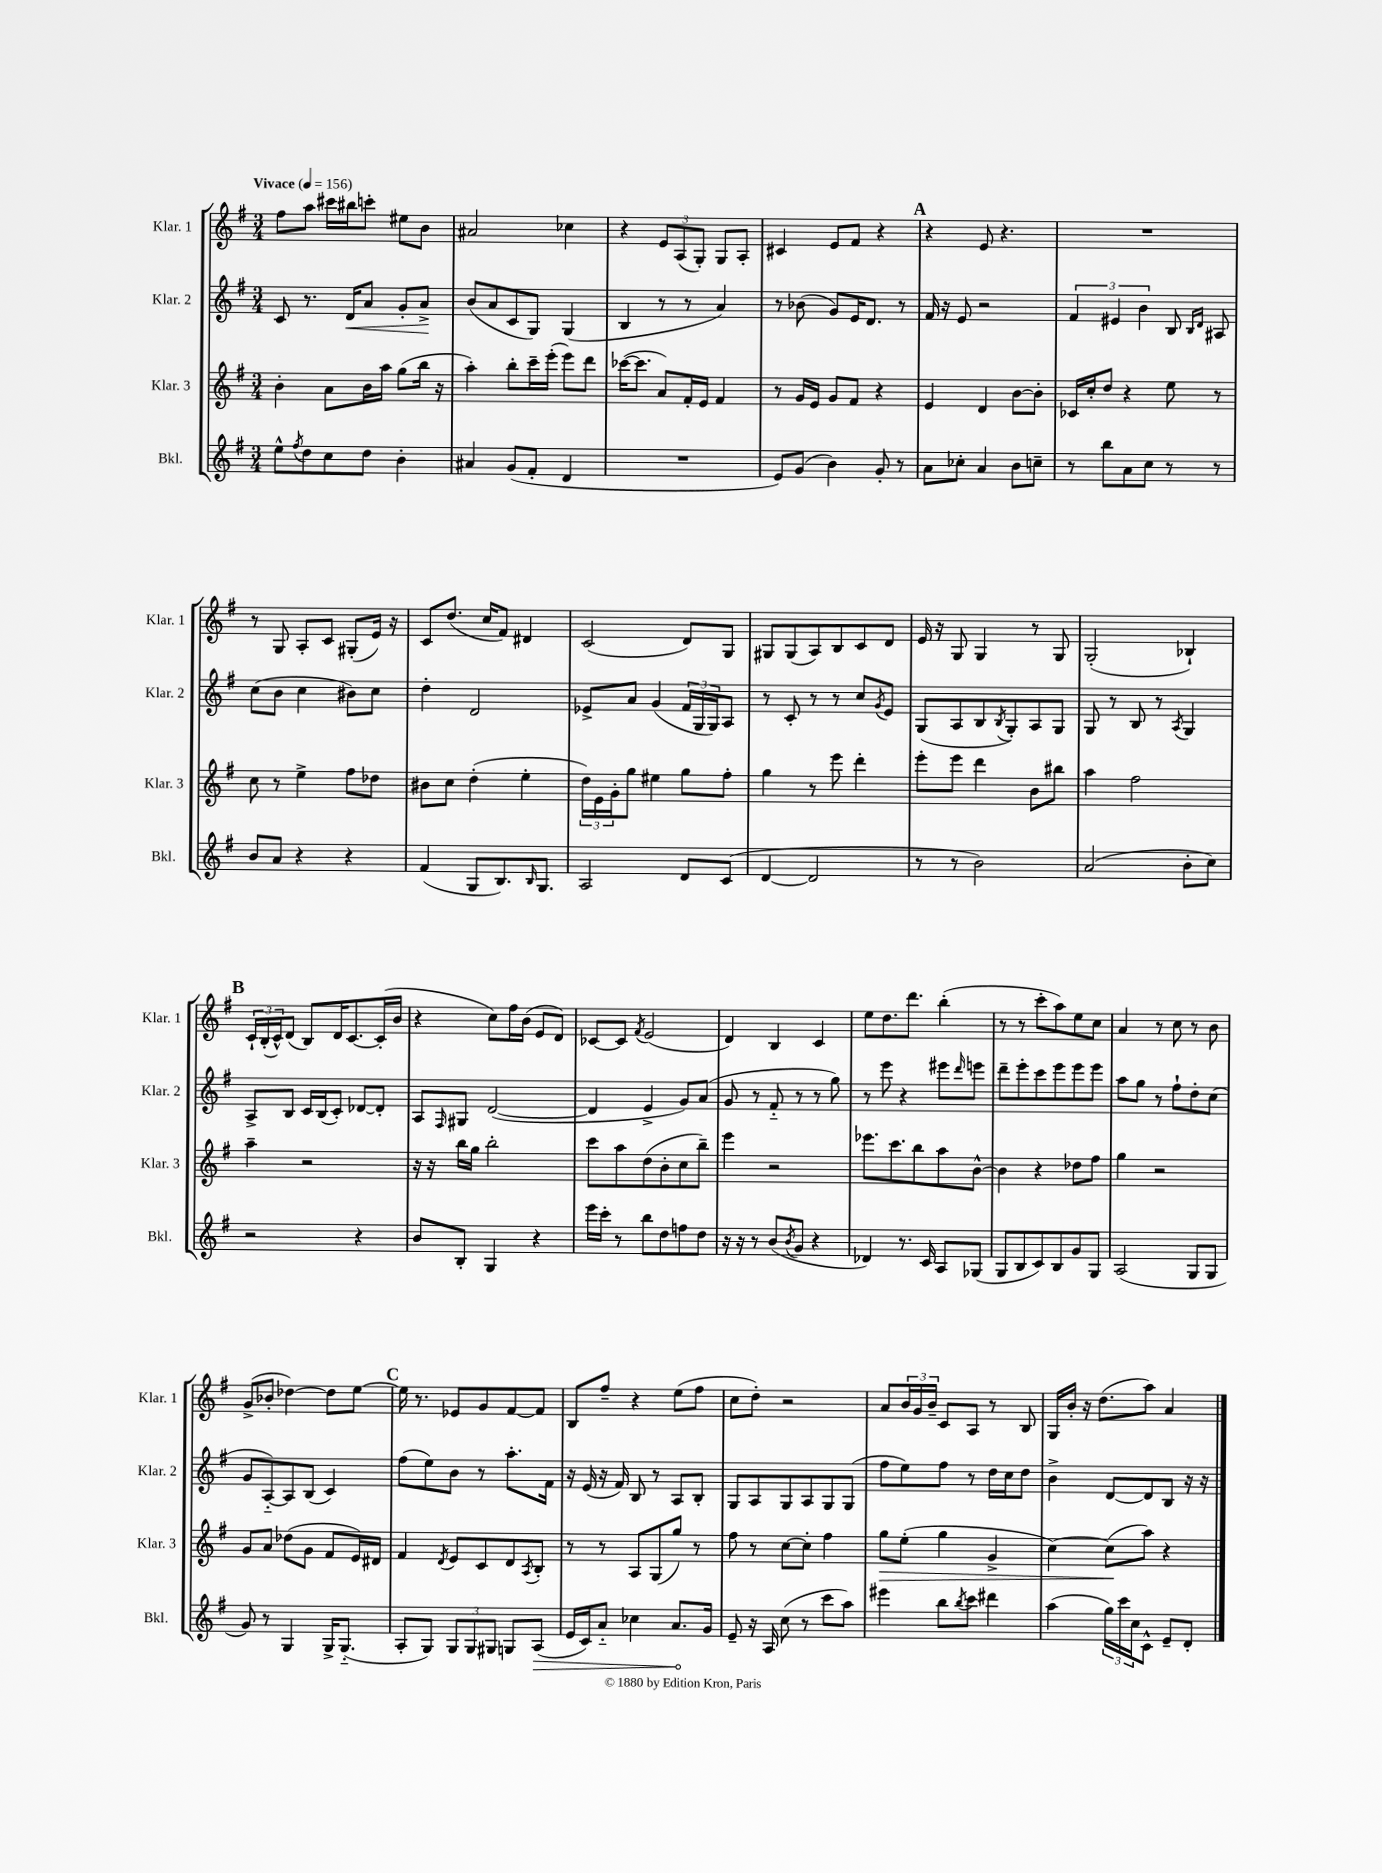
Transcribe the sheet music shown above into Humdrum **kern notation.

**kern	**kern	**kern	**kern
*staff4	*staff3	*staff2	*staff1
*clefG2	*clefG2	*clefG2	*clefG2
*k[f#]	*k[f#]	*k[f#]	*k[f#]
*M3/4	*M3/4	*M3/4	*M3/4
*MM156	*MM156	*MM156	*MM156
8ee^^\L	4b'\	8c/	8ff#\L
8qff#/	.	.	.
8dd\	.	8.r	8aa\J
8cc\	8a\L	.	16ccc#\LL
.	.	16d/LK	16bb#\J
8dd\J	16b\L	8a/J	8ccc'\J
.	16aa\JJ	.	.
4b'\	(8gg\L	8g'/L	8ee#\L
.	16bb\Jk	8a^/J	8b\J
.	16r	.	.
=	=	=	=
4a#/	4aa'\)	(8b/L	2a#/
.	.	8a/	.
(8g/L	8bb'\L	8c/	.
8f#'/J	16ccc~\L	8G/J)	.
.	(16eee'\JJ	.	.
4d/	8eee\L)	(4G/	4cc-\
.	8ddd\J	.	.
=	=	=	=
2.r	([16ccc-\LK	4B/	4r
.	8.ccc-\]J	.	.
.	8a/L)	8r	12e/L
.	.	.	(12A/
.	16f#'/L	8r	.
.	.	.	12G'/J)
.	16e/JJ	.	.
.	4f#/	4a/)	8G/L
.	.	.	8A'/J
=	=	=	=
8e/L)	8r	8r	4c#/
(8g/J	16g/LL	(8b-\	.
.	16e/JJ	.	.
4b\)	8g/L	8g/L)	8e/L
.	8f#/J	16e/K	8f#/J
.	.	8.d/J	.
8g'/	4r	.	4r
8r	.	8r	.
=	=	=	=
8a\L	4e/	16f#/	4r
.	.	16r	.
8cc-'\J	.	8e/	.
4a/	4d/	2r	8e/
.	.	.	4.r
8b\L	[8b\L	.	.
8cc~\J	8b'\]J	.	.
=	=	=	=
8r	16c-/LL	6f#/	2.r
.	16cc'/J	.	.
8bb\L	8dd/J	.	.
.	.	6e#/	.
8a\	4r	.	.
.	.	6b\	.
8cc\J	.	.	.
8r	8ee\	8B/	.
.	.	16qqB/LL	.
.	.	16qqd/JJ	.
8r	8r	8A#/	.
=	=	=	=
8b/L	8cc\	(8cc\L	8r
8a/J	8r	8b\J	8G/
4r	4ee^\	4cc\	8A'/L
.	.	.	8c/J
4r	8ff#\L	8b#\L)	(8G#'/L
.	8dd-\J	8cc\J	16e/Jk)
.	.	.	16r
=	=	=	=
(4f#/	8b#\L	4dd'\	8c/L
.	8cc\J	.	(8.dd/J
8G/L	(4dd'\	2d/	.
.	.	.	16cc/LK
8.B/)	.	.	8f#/J)
.	4ee'\	.	4d#/
16qqB/	.	.	.
8.G/J	.	.	.
=	=	=	=
2A/	24dd\LL)	8e-^/L	(2c/
.	24e\	.	.
.	24g'\J	.	.
.	8gg\J	8a/J	.
.	4ee#\	(4g/	.
8d/L	8gg\L	24f#/LL	8d/L)
.	.	24G/	.
.	.	24G/J)	.
(8c/J	8ff#'\J	8A/J	8G/J
=	=	=	=
[4d/	4gg\	8r	8G#/L
.	.	8c'/	(8G#/
2d/]	8r	8r	8A/)
.	8eee\	8r	8B/
.	4ddd'\	8cc/L	8c/
.	.	8qg/	.
.	.	8e/J	8d/J
=	=	=	=
8r	8eee'\L	(8G/L	16e/
.	.	.	16r
8r	8eee\J	8A/	8G/
2b\)	4ddd\	8B/	4G/
.	.	8qB/	.
.	.	8G'/)	.
.	8b\L	8A/	8r
.	8bb#\J	8G/J	8G/
=	=	=	=
(2a/	4aa\	8G/	(2G'/
.	.	8r	.
.	2ff#\	8B/	.
.	.	8r	.
.	.	8qA/	.
8b'\L	.	4G/	4B-`/)
8cc\J)	.	.	.
=	=	=	=
2r	4aa~\	8A^/L	24c`/LL
.	.	.	(24B'/
.	.	.	24c^^/J)
.	.	8B/J	(8d/J
.	2r	16c/LL	8B/L)
.	.	(16B/J	.
.	.	8c'/J)	16d/K
.	.	.	[8.c/
4r	.	[8d-/L	.
.	.	8d-'/]J	(16c'/]L
.	.	.	16b/JJ
=	=	=	=
8b/L	16r	8A/L	4r
.	16r	.	.
.	.	16qqF#/	.
8B'/J	16bb\LL	8G#/J	.
.	16gg\JJ	.	.
4G/	2bb'\	([2d/	8cc\L)
.	.	.	16ff#\L
.	.	.	(16b\JJ
4r	.	.	8e/L
.	.	.	8d/J)
=	=	=	=
16eee\LL	8ccc\L	4d/]	[8c-/L
16ccc'\JJ	.	.	.
8r	8aa\	.	8c-/]J
.	.	.	8qf#/
8bb\L	(8dd\	4e^/	(2e/
8dd\	8b'\	.	.
8ff\	8cc\	8g/L)	.
8dd\J	8bb~\J)	(8a/J	.
=	=	=	=
16r	4eee\	8g/	4d/)
16r	.	.	.
8r	.	8r	.
(8b/L	2r	8f#'~/	4B/
8qb/	.	.	.
8g/J	.	8r	.
4r	.	8r	4c/
.	.	8gg\)	.
=	=	=	=
4d-/)	8.eee-\L	8r	8ee\L
.	.	8eee\	8.dd\
.	8.ccc\	.	.
8.r	.	4r	.
.	.	.	8.ddd\J
.	8bb\	.	.
16c/	.	.	.
8A/L	8aa\	8eee#\L	(4bb'\
.	.	16qqddd/	.
(8G-/J	[8b^^\J	8eee\J	.
=	=	=	=
8G/L	4b\]	8ddd~\L	8r
8B/	.	8eee'\	8r
8c/)	4r	8ccc\	8ccc'\L
8B/	.	8eee\	8aa\)
8g/	8dd-\L	8eee\	8ee\
8G/J	8ff#\J	8eee\J	8cc\J
=	=	=	=
(2A/	4gg\	8aa\L	4a/
.	.	8gg\J	.
.	2r	8r	8r
.	.	8ff#`\L	8cc\
8G/L	.	8dd'\	8r
8G/J	.	(8cc\J	8b\
=	=	=	=
8g/)	8g/L	8g/L	(8g^/L
8r	8a/J	[8A'~/)	8b-'/J
4G/	(8dd-\L	8A/]	[4dd-\)
.	8g\J	(8B/J	.
16G^/LK	8f#/L	4c/)	8dd-\]L
(8.G'~/J	.	.	.
.	16e/L)	.	[8ee\J
.	16d#/JJ	.	.
=	=	=	=
8A'/L	4f#/	(8ff#\L	16ee\]
.	.	.	8.r
8G/J)	.	8ee\)	.
.	8qd/	.	.
12G/L	8e/L	8b\J	8e-/L
12G/	.	.	.
.	8c/	8r	8g/
12G#/J	.	.	.
8G/L	8d/	8.aa'\L	[8f#/
.	8qA/	.	.
(8A/J	8B'/J	.	8f#/]J
.	.	16f#\Jk	.
=	=	=	=
16e/LL	8r	16r	8B/L
16c/J)	.	(16e/	.
8a'~/J	8r	16r	8ff#~/J
.	.	16f#/)	.
4cc-\	8A/L	8B/	4r
.	(8G/	8r	.
8.a/L	8gg/J)	8A/L	(8ee\L
.	8r	8B'/J	8ff#\J
16g/Jk	.	.	.
=	=	=	=
8e~/	8ff#\	8G/L	8cc\L
16r	8r	8A/	8dd'\J)
16A/	.	.	.
(8cc\	[8cc\L	8G/	2r
8r	8cc'\]J	8A/	.
8ccc\L	4ff#\	8G/	.
8aa\J)	.	(8G/J	.
=	=	=	=
4eee#\	8gg\L	8ff#\L	8a/L
.	(8ee'\J	8ee\)	24b/L
.	.	.	24g/
.	.	.	24b~/JJ
8bb\L	4gg\	8ff#\J	8c/L
8qbb/	.	.	.
8ccc\J	.	8r	8A/J
4ddd#\	4g^/	16dd\LL	8r
.	.	16cc\J	.
.	.	8dd\J	8B/
=	=	=	=
(4aa\	[4cc\)	4b^\	16G/LL
.	.	.	16b'/JJ
.	.	.	16r
.	.	.	(8.dd\L
24gg\LL)	(8cc\]L	[8d/L	.
24ccc\	.	.	.
24cc\J	.	.	.
8c^^\J	8aa\J)	8d/]	8aa\J)
8e~/L	4r	8B/J	4a/
8d'/J	.	16r	.
.	.	16r	.
==	==	==	==
*-	*-	*-	*-
